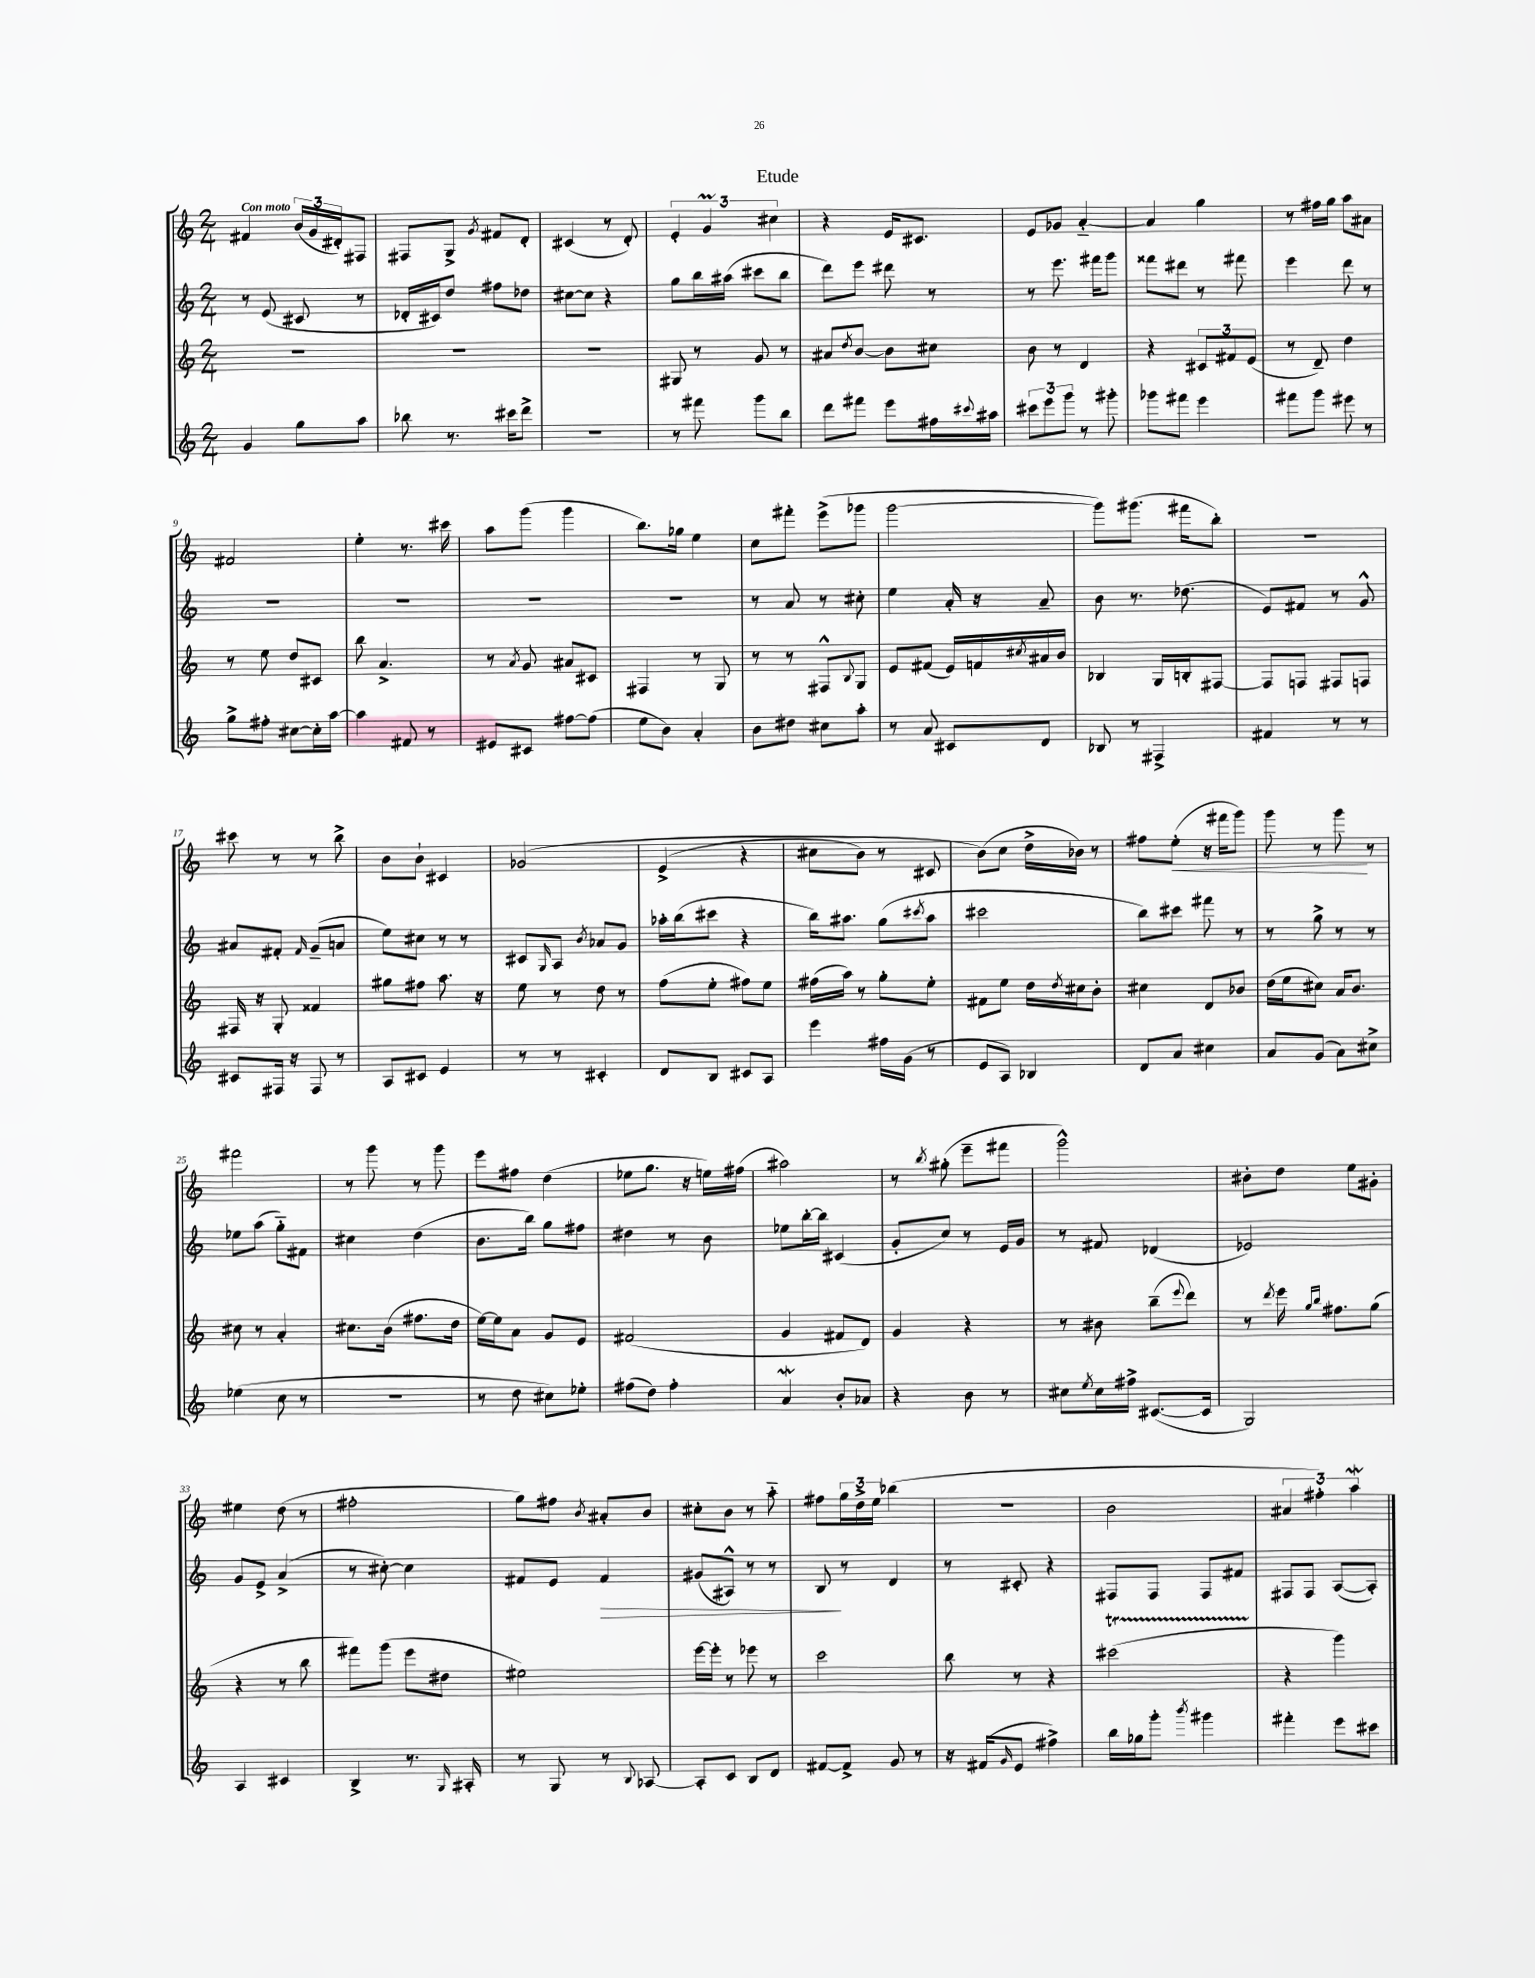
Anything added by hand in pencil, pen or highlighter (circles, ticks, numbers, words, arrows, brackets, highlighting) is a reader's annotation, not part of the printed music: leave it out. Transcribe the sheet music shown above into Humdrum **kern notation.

**kern	**kern	**kern	**kern
*staff4	*staff3	*staff2	*staff1
*clefG2	*clefG2	*clefG2	*clefG2
*k[]	*k[]	*k[]	*k[]
*M2/4	*M2/4	*M2/4	*M2/4
4g	2r	8r	4f#
.	.	(8e	.
8gg	.	8c#	(24b
.	.	.	24g
.	.	.	24d#')
8aa	.	8r	8F#
=	=	=	=
8bb-	2r	16d-'	8F#
.	.	16c#)	.
8.r	.	8dd	8G^
.	.	.	8qg
.	.	8ff#	8f#
16ccc#	.	.	.
8ddd^	.	8dd-	8d'
=	=	=	=
2r	2r	[8cc#	(4c#
.	.	8cc#]	.
.	.	4r	8r
.	.	.	8d')
=	=	=	=
8r	8G#	8gg	6e'
8fff#	8r	16bb	.
.	.	.	6g
.	.	(16aa#	.
8ggg	8g	8ccc#	.
.	.	.	6cc#
8bb	8r	8bb	.
=	=	=	=
8ddd	8a#	8ddd)	4r
.	8qdd	.	.
8fff#	[8b	8eee	.
8eee	8b]	8ddd#	16e
.	.	.	8.c#
16ff#	8cc#	8r	.
8qqccc#	.	.	.
16aa#	.	.	.
=	=	=	=
12ccc#	8b	8r	8e
12eee	.	.	.
.	8r	8.eee	8g-
12ggg	.	.	.
8r	4d	.	[4a'~
.	.	16fff#	.
8ggg#'	.	8ggg	.
=	=	=	=
8ggg-	4r	8fff##	4a]
8fff#	.	8ddd#	.
4eee	12c#	8r	4gg
.	12f#	.	.
.	.	8fff#	.
.	(12e	.	.
=	=	=	=
8fff#	8r	4eee	8r
8ggg	8d~)	.	16ff#
.	.	.	16gg
8eee#	4dd	8ddd	8aa
8r	.	8r	8a#
=	=	=	=
8gg^	8r	2r	2f#
8ff#'	8ee	.	.
[8cc#	8dd	.	.
16cc#']	8c#	.	.
[16aa	.	.	.
=	=	=	=
4aa]	8bb	2r	4ee'
.	4.a^	.	.
8f#	.	.	8.r
8r	.	.	.
.	.	.	16ccc#
=	=	=	=
8e#	8r	2r	8aa
.	8qa	.	.
8c#	8g	.	(8ggg
[8ff#	8a#	.	4ggg
(8ff#]	8c#	.	.
=	=	=	=
8ee	4F#	2r	8.bb)
8b)	.	.	.
.	.	.	16gg-
4a'	8r	.	4ee
.	8G	.	.
=	=	=	=
8b	8r	8r	8cc
8dd#	8r	8a	8fff#'
8cc#	8F#^^	8r	(8eee^
.	8qqB	.	.
8aa'	8G	8cc#'	8ggg-
=	=	=	=
8r	8e	4ee	[2ggg
8a	(8f#	.	.
8c#	16e)	16a'	.
.	16f	16r	.
.	8qcc#	.	.
8d	16a#	8a~	.
.	16b	.	.
=	=	=	=
8B-	4B-	8b	8ggg])
8r	.	8.r	(8.ggg#
4F#^	16G	.	.
.	16B'	(8.dd-	16fff#
.	[8F#	.	8bb')
=	=	=	=
4f#	8F#]	8e)	2r
.	8F	8f#	.
8r	8F#	8r	.
8r	8F	8g^^	.
=	=	=	=
8c#	16F#	8a#	8ccc#
.	16r	.	.
16F#	8G'	8f#'	8r
16r	.	.	.
.	.	16qqf#	.
8F#	4f##	(8g~	8r
8r	.	8a	8bb^
=	=	=	=
8A	8gg#	8ee)	8b
8c#	8ff#	8cc#	8b`
4e	8.aa	8r	4c#
.	.	8r	.
.	16r	.	.
=	=	=	=
8r	8ee	8c#	&(2g-
.	.	16qqG	.
8r	8r	8A	.
.	.	8qb	.
4c#'	8dd	8a-	.
.	8r	8g	.
=	=	=	=
8d	(8ff	16aa-'	(4e^
.	.	(16bb	.
8B	8ee'	8ccc#	.
8c#	8ff#)	4r	4r
8A	8ee	.	.
=	=	=	=
4eee	(16ff#	16bb)	8cc#
.	16aa)	8.aa#	.
.	8r	.	8b)
16ff#	8gg'	(8gg	8r
(16g	.	.	.
.	.	8qccc#	.
8r	8ee'	8aa#	8c#
=	=	=	=
8e	8f#	2ccc#	(8b&)
8A)	8ee	.	8cc
4B-	16dd	.	16dd^
.	8qdd	.	.
.	16cc#	.	16b-)
.	8b'	.	8r
=	=	=	=
8d	4cc#	8bb)	8ff#
8a	.	8ccc#	(8ee'
4cc#	8d	8fff#	16r
.	.	.	16fff#
.	8b-	8r	8ggg)
=	=	=	=
8a	(16dd	8r	8ggg
.	16ee	.	.
(8g	8cc#)	8gg^	8r
8a)	16a	8r	8ggg
.	8.b	.	.
8cc#^	.	8r	8r
=	=	=	=
(4ee-	8cc#	8ee-	2fff#
.	8r	(8aa	.
8cc	4a'	8gg'~)	.
8r	.	8f#	.
=	=	=	=
2r	8.cc#	4cc#	8r
.	.	.	8ggg
.	(16b	.	.
.	8.ff#	(4dd	8r
.	.	.	8ggg
.	16dd	.	.
=	=	=	=
8r	[16ee)	8.b	8eee
.	16ee]	.	.
8dd	8a	.	8ff#
.	.	16bb)	.
8cc#)	8g	8gg	(4dd
8ee-'	8e	8ff#	.
=	=	=	=
(8ff#	(2f#	4dd#	8ee-
8dd)	.	.	8.gg
4ff#'	.	8r	.
.	.	.	16r
.	.	8b	16ee)
.	.	.	(16ff#
=	=	=	=
4a	4g	8ee-	2aa#)
.	.	[16bb'	.
.	.	16bb]	.
8b'	8f#	(4c#	.
8a-	8d)	.	.
=	=	=	=
4r	4g	8g'	8r
.	.	.	8qbb
.	.	8cc)	(8gg#'
8b	4r	8r	8eee~
8r	.	16e	8fff#
.	.	16g	.
=	=	=	=
8cc#	8r	8r	2ggg^^)
8qee	.	.	.
16cc#	8b#	8f#	.
16ff#^	.	.	.
([8.c#	(8bb~	(4d-	.
.	8qqeee	.	.
.	8ddd)	.	.
16c#]	.	.	.
=	=	=	=
2G)	8r	2e-)	8b#'
.	8qddd	.	.
.	16eee	.	8dd
.	16qqgg	.	.
.	16qqbb	.	.
.	8.ff#	.	.
.	.	.	8ee
.	(8gg	.	8g#'
=	=	=	=
4A	4r	8g	4ee#
.	.	8e^	.
4c#	8r	(4a^	(8dd
.	8bb	.	8r
=	=	=	=
4B^	8fff#)	8r	2ff#'
.	(8ggg	[8cc#')	.
8.r	8eee	4cc#]	.
.	8dd#	.	.
16qqG	.	.	.
16A#'	.	.	.
=	=	=	=
8r	2ee#)	8f#	8gg)
8G	.	8e	8ff#
.	.	.	8qb
8r	.	4f#	8a#'
8qqB	.	.	.
[8A-	.	.	8b
=	=	=	=
8A-']	[16eee	(8g#	8cc#'
.	16eee']	.	.
8c	8r	8A#^^)	8b
8B	8eee-	8r	8r
8d	8r	8r	8aa'~
=	=	=	=
[8f#	2ccc	8B	8ff#
8f#^]	.	8r	24gg
.	.	.	24dd^
.	.	.	24ee
8g	.	4d	(4bb-
8r	.	.	.
=	=	=	=
16r	8bb	8r	2r
(16f#	.	.	.
16qqg	.	.	.
8e	8r	8c#'	.
4ff#^)	4r	4r	.
=	=	=	=
16bb	(2ccc#	8F#	2b
16gg-	.	.	.
8ggg'	.	8F#	.
8qbbb	.	.	.
4ggg#	.	8F#	.
.	.	8f#	.
=	=	=	=
4fff#'	4r	8F#	6a#
.	.	8F#	.
.	.	.	6ff#')
8eee	4ggg)	([8A	.
.	.	.	6aa
8ccc#	.	8A'])	.
==	==	==	==
*-	*-	*-	*-
